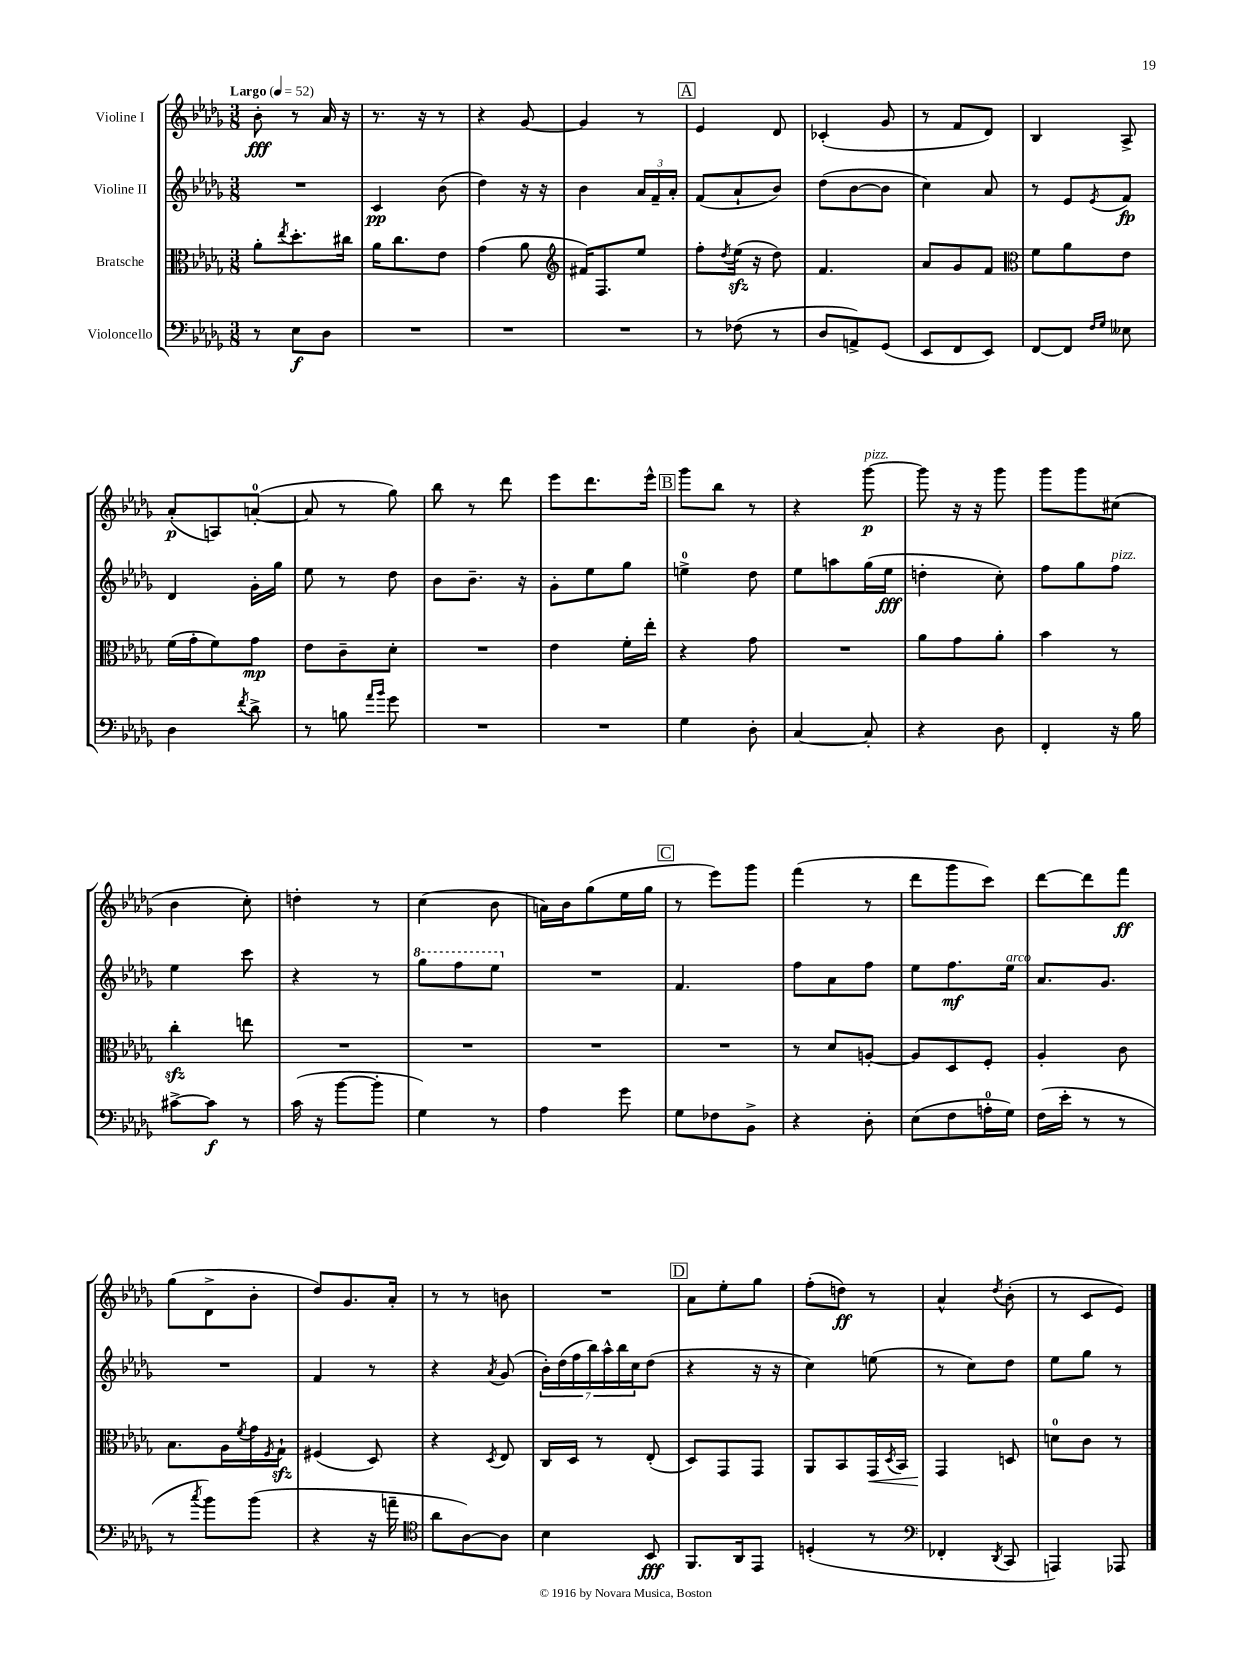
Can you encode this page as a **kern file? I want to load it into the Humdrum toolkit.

**kern	**kern	**kern	**kern
*staff4	*staff3	*staff2	*staff1
*clefF4	*clefC3	*clefG2	*clefG2
*k[b-e-a-d-g-]	*k[b-e-a-d-g-]	*k[b-e-a-d-g-]	*k[b-e-a-d-g-]
*M3/8	*M3/8	*M3/8	*M3/8
*MM52	*MM52	*MM52	*MM52
8r	8a-'\L	4.r	8b-'\
.	8qee-/	.	.
8E-\L	8.dd-'\	.	8r
8D-\J	.	.	16a-/
.	16cc#\Jk	.	16r
=	=	=	=
4.r	16a-\LK	4c/	8.r
.	8.cc\	.	.
.	.	.	16r
.	8e-\J	(8b-\	8r
=	=	=	=
4.r	(4g-\	4dd-\)	4r
.	8a-\	16r	[8g-/
.	.	16r	.
=	=	=	=
*	*clefG2	*	*
4.r	16f#/LK)	4b-\	4g-/]
.	8.F/	.	.
.	8ee-/J	24a-/LL	8r
.	.	24f~/	.
.	.	24a-'/JJ	.
=	=	=	=
8r	8ff'\L	(8f/L	4e-/
.	8qdd-/	.	.
(8F-\	(16ee-\Jk	8a-`/	.
.	16r	.	.
8r	8dd-\)	8b-/J)	8d-/
=	=	=	=
8D-/L	4.f/	(8dd-\L	(4c-'/
8AA^/)	.	[8b-\	.
(8GG-/J	.	8b-\]J	8g-/
=	=	=	=
8EE-/L	8a-/L	4cc\)	8r
8FF/	8g-/	.	8f/L
8EE-/J)	8f/J	8a-/	8d-/J)
=	=	=	=
*	*clefC3	*	*
[8FF/L	8f\L	8r	4B-/
8FF/]J	8a-\	8e-/L	.
16qqF/LL	.	.	.
16qqG-/JJ	.	8qe-/	.
8E--\	8e-\J	8f/J	8A-^/
=	=	=	=
4D-\	(16f\LL	4d-/	(8a-'/L
.	16g-'\J	.	.
.	8f\)	.	8A/)
8qf/	.	.	.
8d-^\	8g-\J	16g-'\LL	([8a'/J
.	.	16gg-\JJ	.
=	=	=	=
8r	8e-\L	8ee-\	8a/]
8B\	8c~\	8r	8r
16qqa-/LL	.	.	.
16qqb-/JJ	.	.	.
8g-\	8d-'\J	8dd-\	8gg-\)
=	=	=	=
4.r	4.r	8b-\L	8bb-\
.	.	8.b-~\J	8r
.	.	.	8ddd-\
.	.	16r	.
=	=	=	=
4.r	4e-\	8g-'\L	8eee-\L
.	.	8ee-\	8.ddd-\
.	16f'\LL	8gg-\J	.
.	16ee-'\JJ	.	16eee-^^\Jk
=	=	=	=
4G-\	4r	4ee^\	8ggg-\L
.	.	.	8bb-\J
8D-'\	8g-\	8dd-\	8r
=	=	=	=
[4C/	4.r	8ee-\L	4r
.	.	8aa\	.
8C'/]	.	(16gg-\L	[8ggg-\
.	.	16ee-\JJ	.
=	=	=	=
4r	8a-\L	4dd'\	8ggg-\]
.	8g-\	.	16r
.	.	.	16r
8D-\	8a-'\J	8cc'\)	8ggg-\
=	=	=	=
4FF'/	4b-\	8ff\L	8ggg-\L
.	.	8gg-\	8ggg-\
16r	8r	8ff\J	(8cc#\J
16B-\	.	.	.
=	=	=	=
[8c#^\L	4cc'\	4ee-\	4b-\
8c#\]J	.	.	.
8r	8ee\	8ccc\	8cc'\)
=	=	=	=
(16c\	4.r	4r	4dd'\
16r	.	.	.
[8b-\L	.	.	.
8b-'\]J	.	8r	8r
=	=	=	=
4G-\)	4.r	8ggg-\L	(4cc\
.	.	8fff\	.
8r	.	8eee-\J	8b-\
=	=	=	=
4A-\	4.r	4.r	16a\LL)
.	.	.	16b-\J
.	.	.	(8gg-\
8g-\	.	.	16ee-\L
.	.	.	16gg-\JJ
=	=	=	=
8G-\L	4.r	4.f/	8r
8F-\	.	.	8eee-\L)
8BB-^\J	.	.	8ggg-\J
=	=	=	=
4r	8r	8ff\L	(4fff\
.	8d-/L	8a-\	.
8D-'\	[8A'/J	8ff\J	8r
=	=	=	=
(8E-\L	8A/]L	8ee-\L	8ddd-\L
8F\	8D-/	8.ff\	8ggg-\
16A'\L	8F'/J	.	8ccc\J)
16G-\JJ)	.	16ee-\Jk	.
=	=	=	=
(16F\LL	4A-'/	8.a-/L	[8ddd-\L
16e-'\JJ	.	.	.
8r	.	.	8ddd-\]
.	.	8.g-/J	.
8r	8c\	.	8fff\J
=	=	=	=
8r	8.B-\L	4.r	(8gg-\L
8qcc/	.	.	.
8b-\L)	.	.	8d-^\
.	16A-\L	.	.
.	8qf/	.	.
(8b-\J	16g-\	.	8b-'\J
.	8qF/	.	.
.	16G-`\JJ	.	.
=	=	=	=
4r	(4F#/	4f/	8dd-/L)
.	.	.	8.g-/
16r	8D-/)	8r	.
16a~\	.	.	16a-'/Jk
=	=	=	=
*clefC4	*	*	*
8a-\L	4r	4r	8r
[8A-\)	.	.	8r
.	8qD-/	8qa-/	.
8A-\]J	8E-/	(8g-/	8b\
=	=	=	=
4B-\	16C/LL	28b-'\LL)	4.r
.	.	(28dd-\	.
.	16D-/JJ	.	.
.	.	28ff\	.
.	.	28bb-\)	.
.	8r	.	.
.	.	28aa-^^\	.
.	.	28bb-\	.
.	.	28cc\J	.
8BB-/	(8E-'/	(8dd-\J	.
=	=	=	=
8.FF/L	8D-/L)	4r	8a-\L
.	8GG-/	.	8ee-'\
16AA-/k	.	.	.
8EE-/J	8GG-/J	16r	8gg-\J
.	.	16r	.
=	=	=	=
(4D'/	8AA-/L	4cc\)	(8ff'\L
.	8BB-/	.	8dd\J)
8r	16GG-/L	(8ee\	8r
.	8qD-/	.	.
.	16BB-/JJ	.	.
=	=	=	=
*clefF4	*	*	*
4FF-'/	4GG-/	8r	4a-^^/
.	.	8cc\L)	.
8qDD-/	.	.	8qdd-/
8CC/	8D/	8dd-\J	(8b-'\
=	=	=	=
4AAA/)	8d\L	8ee-\L	8r
.	8c\J	8gg-\J	8c/L
8AAA-/	8r	8r	8e-/J)
==	==	==	==
*-	*-	*-	*-
